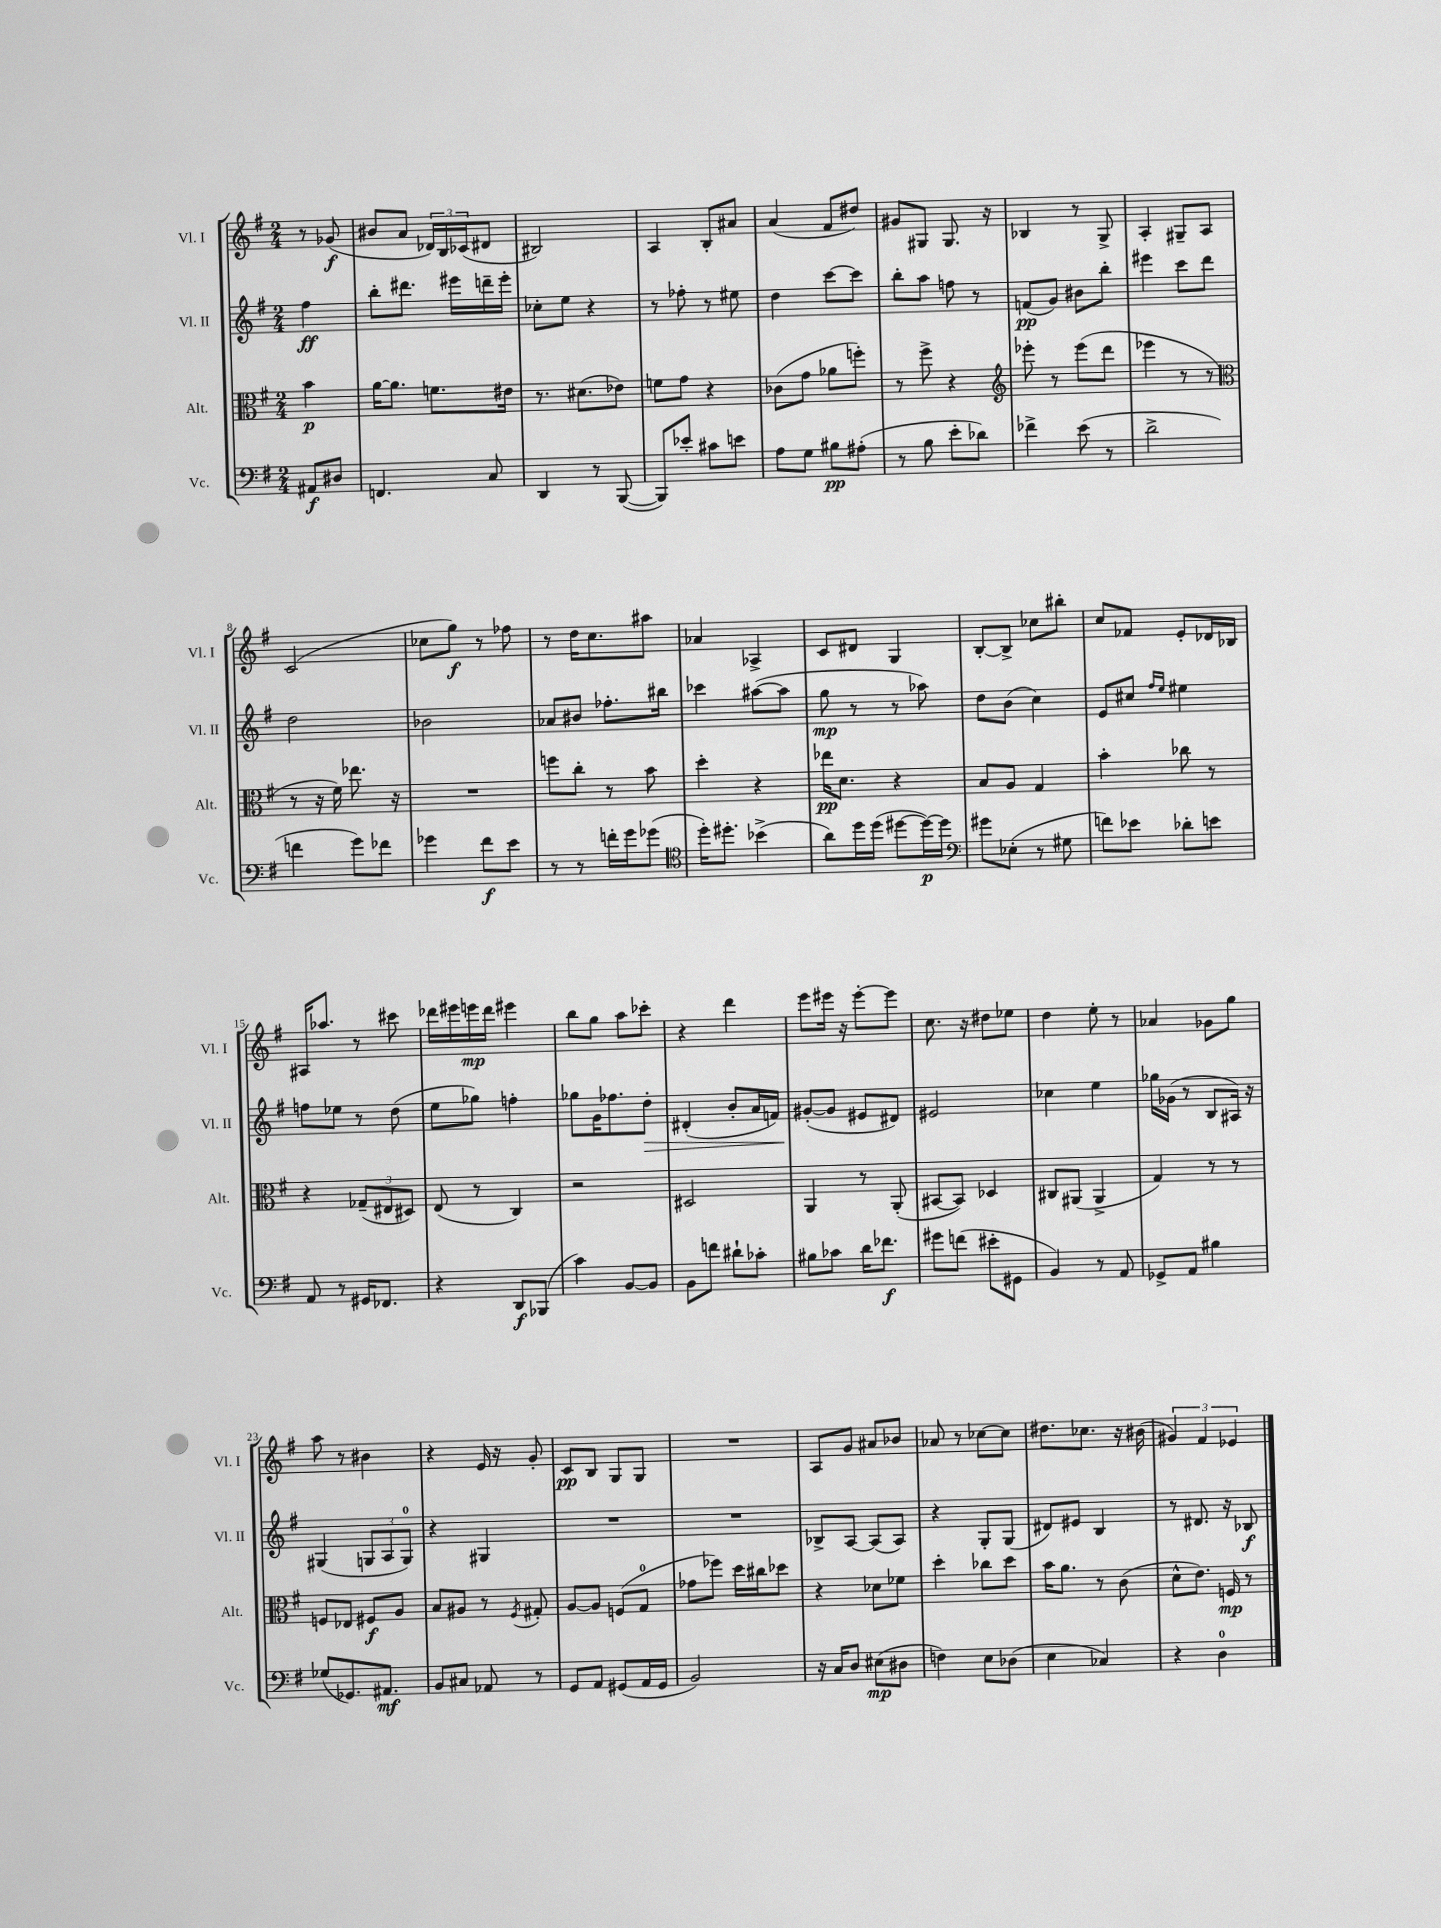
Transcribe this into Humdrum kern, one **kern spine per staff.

**kern	**kern	**kern	**kern
*staff4	*staff3	*staff2	*staff1
*clefF4	*clefC3	*clefG2	*clefG2
*k[f#]	*k[f#]	*k[f#]	*k[f#]
*M2/4	*M2/4	*M2/4	*M2/4
8AA#	4b	4ff#	8r
8D#	.	.	(8g-
=	=	=	=
4.FF	[16a	8bb'	8b#
.	8.a]	.	.
.	.	8.ddd#	8a
.	8.f	.	24d-)
.	.	.	24B
.	.	16eee#	.
.	.	.	(24c-
8C	.	16ddd~	8d#
.	16e#	16eee#'	.
=	=	=	=
4DD	8.r	8cc-'	2B#)
.	.	8ee	.
.	(8.d#	.	.
8r	.	4r	.
([8BBB	8e-)	.	.
=	=	=	=
8BBB])	8f	8r	4A
8e-'	8g	8ff-'	.
8c#	4r	8r	8B'
8e	.	8ee#	8a#
=	=	=	=
8A	(8c-	4dd	(4a
8G	8g	.	.
8B#	8a-	[8ccc	8f#
(8A#'	8ff')	8ccc]	8dd#)
=	=	=	=
8r	8r	8bb'	8g#
8B	8ff#^	8aa	8G#
8e'	4r	8ff	8.G#
8d-)	.	8r	.
.	.	.	16r
=	=	=	=
*	*clefG2	*	*
4f-^	8eee-'	(8f	4B-
.	8r	8g)	.
(8e	(8eee-	8b#	8r
8r	8ddd	8bb'	8G^
=	=	=	=
2d^	4eee-	4eee#	4A'
.	8r	8ccc	8G#~
.	8r	8ddd	8A
=	=	=	=
*	*clefC3	*	*
4f	8r	2dd	(2c
.	16r	.	.
.	16f#)	.	.
8g)	8.ee-	.	.
8f-	.	.	.
.	16r	.	.
=	=	=	=
4g-	2r	2b-	8cc-
.	.	.	8gg)
8f#	.	.	8r
8e	.	.	8ff-
=	=	=	=
8r	8ff	8a-	8r
8r	8cc'	8b#	16dd
.	.	.	8.cc
16f'	8r	8.ff-'	.
16g	.	.	.
(8g-	8b	.	8aa#
.	.	16bb#	.
=	=	=	=
*clefC4	*	*	*
16dd')	4dd'	4ccc-	4a-
8.dd#'	.	.	.
(4b-^	4r	([8aa#	4A-^
.	.	8aa#]	.
=	=	=	=
8a)	16ee-	8gg	8c
.	8.d	.	.
16dd	.	8r	8d#
(16dd	.	.	.
[8dd#	4r	8r	4G
16dd#_)	.	8aa-)	.
16dd#]	.	.	.
=	=	=	=
*clefF4	*	*	*
8g#	8B	8dd	[8B'
(8E-'	8A	(8b	8B^]
8r	4G	4cc)	8cc-
8G#	.	.	8bb#'
=	=	=	=
8f)	4b'	8e	8cc
8e-	.	8cc#	8f-
.	.	16qqff#	.
.	.	16qqee	.
8d-'	8cc-	4ee#	8e'
8e	8r	.	16d-
.	.	.	16B-
=	=	=	=
8AA	4r	8ff	16A#
.	.	.	8.aa-
8r	.	8ee-	.
16GG#	(12G-~	8r	8r
8.FF-	.	.	.
.	12E#	.	.
.	.	(8dd	8ccc#
.	12D#)	.	.
=	=	=	=
4r	(8E	8ee	16ddd-
.	.	.	16eee#
.	8r	8gg-)	16eee
.	.	.	16ddd-
8DD	4C)	4ff'	4eee#
(8BBB-	.	.	.
=	=	=	=
4c)	2r	8gg-	8bb
.	.	16g	8gg
.	.	8.ff-	.
[8BB	.	.	8aa
8BB]	.	8dd'	8ccc-'
=	=	=	=
8BB	2D#	(4d#'	4r
8f	.	.	.
8d#`	.	8b'	4ddd
8c-'	.	16a	.
.	.	16f)	.
=	=	=	=
8B#	4AA	([8g#'	8eee
8c-	.	8g#]	16eee#
.	.	.	16r
16d	8r	8e#	[8eee#'
8.f-	.	.	.
.	(8AA'	8d#)	8eee#]
=	=	=	=
8g#	[8BB#	2e#	8.cc
(8f	8BB#])	.	.
.	.	.	16r
8e#'	4D-	.	8dd#
8GG#	.	.	8ee-
=	=	=	=
4BB)	8C#	4cc-	4dd
.	(8AA#	.	.
8r	4AA#^	4ee	8ee'
8AA	.	.	8r
=	=	=	=
8GG-^	4G)	16gg-	4a-
.	.	(16g-	.
8AA	.	8r	.
4B#	8r	8B	8g-
.	8r	16A#)	8gg
.	.	16r	.
=	=	=	=
(8G-	8F	(4G#	8aa
8.GG-)	8E-	.	8r
.	8F#	12G	4b#
8.AA#	.	.	.
.	.	12A	.
.	8A	.	.
.	.	12G)	.
=	=	=	=
8BB	8B	4r	4r
8C#	8A#	.	.
8AA-	8r	4G#	16e
.	.	.	16r
.	8qF#	.	.
8r	8G#'	.	8g'
=	=	=	=
8GG	[8A	2r	8c
8AA	8A]	.	8B
(8GG#	(8F	.	8G
16AA	8G	.	8G
16GG#	.	.	.
=	=	=	=
2BB)	8g-	2r	2r
.	8ff-)	.	.
.	16dd	.	.
.	16cc#	.	.
.	8dd-	.	.
=	=	=	=
16r	4r	8B-^	8A
16C	.	.	.
8D	.	[8A	8g
(8E#	8d-	(8A]	8a#
8D#	8f-	8A)	8b-
=	=	=	=
4F)	4dd'	4r	8a-
.	.	.	8r
8E	8cc-	8G'	[8cc-
(8D-	8dd	(8G	8cc-]
=	=	=	=
4E	16b	8d#)	8.dd#
.	8.a	.	.
.	.	8e#	.
.	.	.	8.cc-
4C-)	8r	4B	.
.	(8c	.	16r
.	.	.	(16b#
=	=	=	=
4r	8d^^	8r	6g#)
.	8.e)	8.d#	.
.	.	.	6f#
4D	.	.	.
.	16F	16r	.
.	.	.	6e-
.	8r	8B-	.
==	==	==	==
*-	*-	*-	*-
